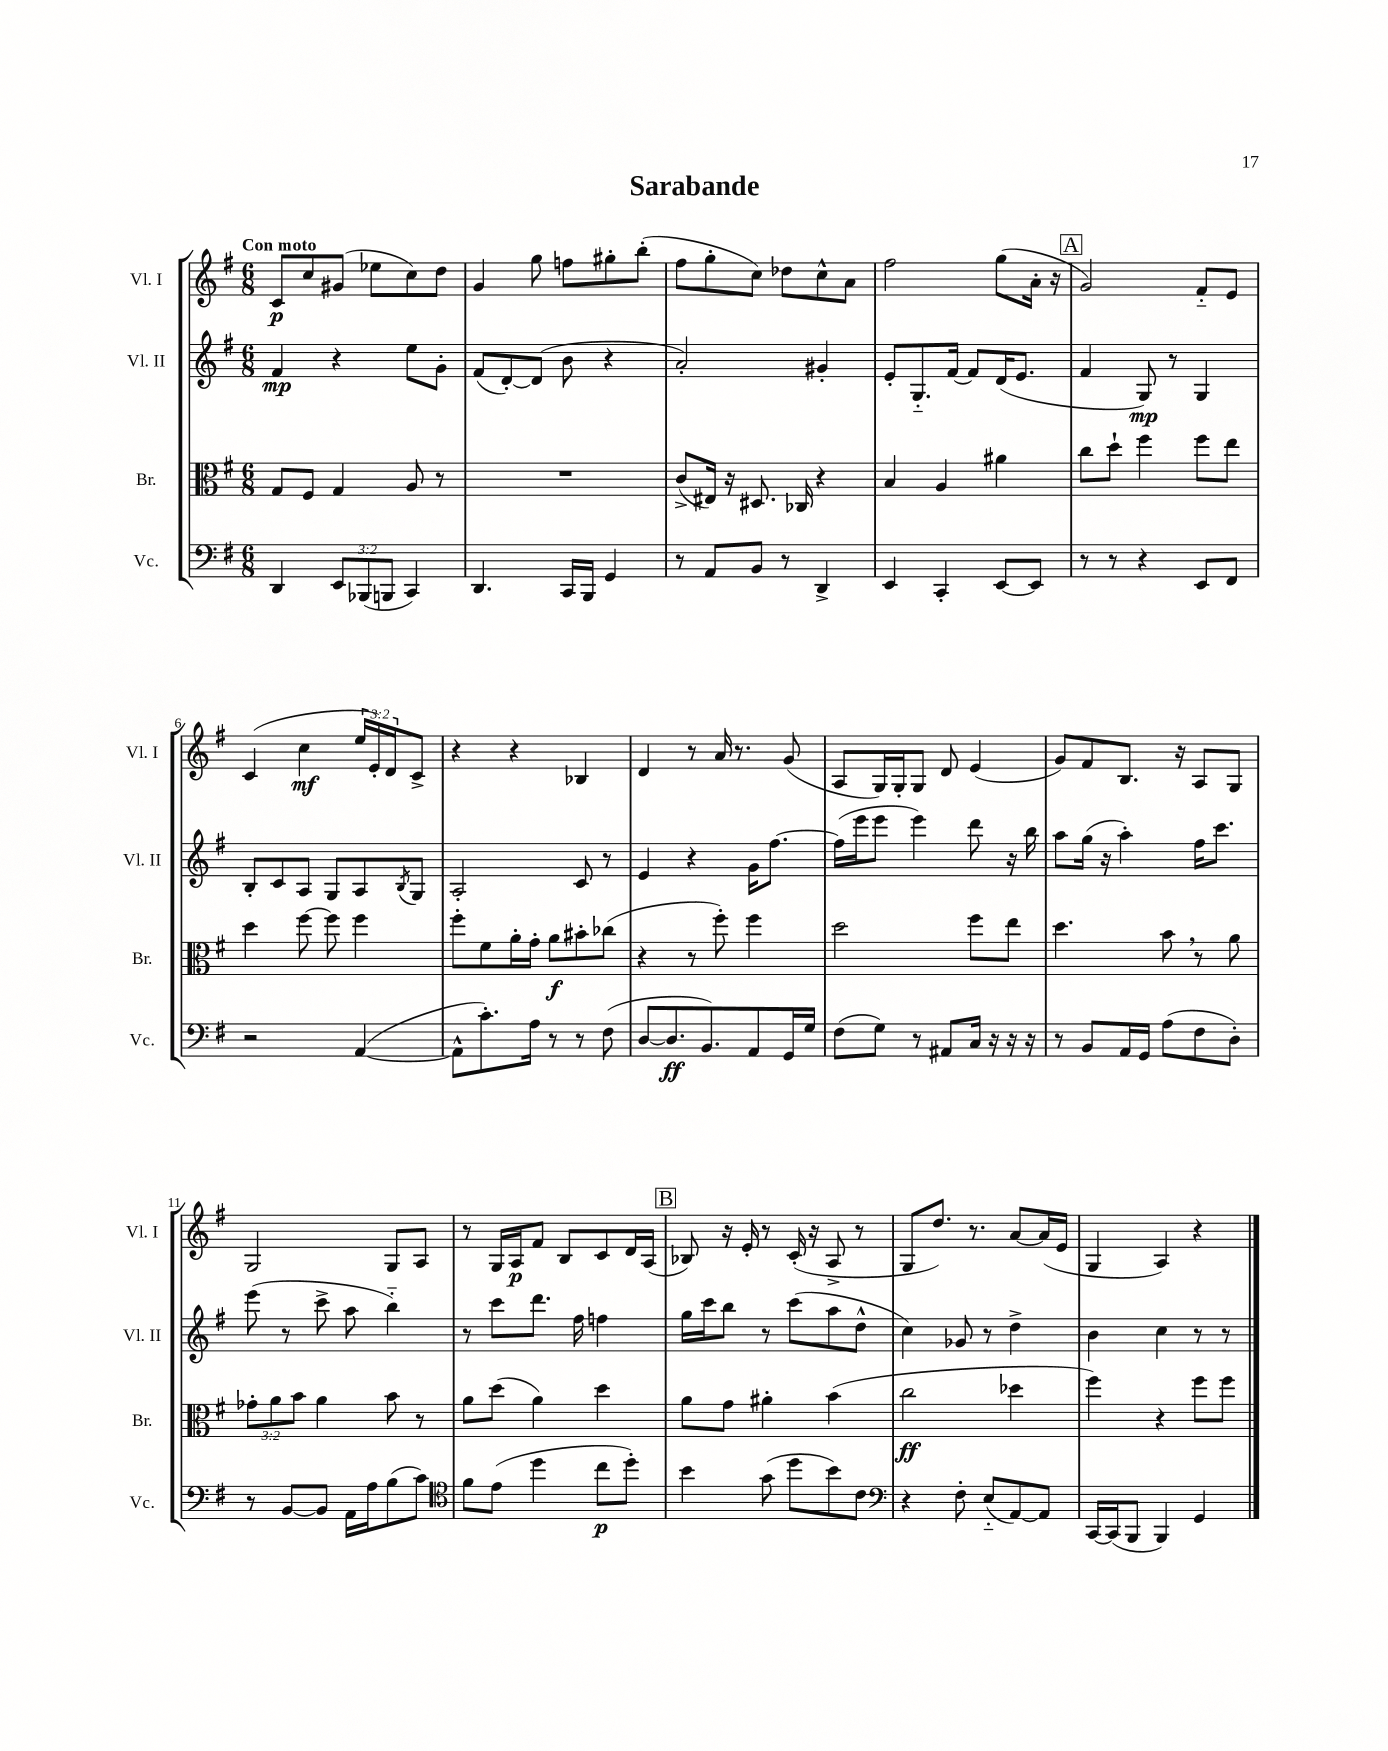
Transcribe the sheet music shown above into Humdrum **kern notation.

**kern	**dynam	**kern	**dynam	**kern	**dynam	**kern	**dynam
*part4	*part4	*part3	*part3	*part2	*part2	*part1	*part1
*staff4	*staff4	*staff3	*staff3	*staff2	*staff2	*staff1	*staff1
*I"Vc.	*	*I"Br.	*	*I"Vl. II	*	*I"Vl. I	*
*I'Vc.	*	*I'Br.	*	*I'Vl. II	*	*I'Vl. I	*
*clefF4	*	*clefC3	*	*clefG2	*	*clefG2	*
*k[f#]	*	*k[f#]	*	*k[f#]	*	*k[f#]	*
*M6/8	*	*M6/8	*	*M6/8	*	*M6/8	*
=1	=1	=1	=1	=1	=1	=1	=1
!	!	!	!	!	!	!LO:TX:a:B:t=Con moto	!
4DD/	.	8G/L	.	4f#/	mp	8c/L	p
.	.	8F#/J	.	.	.	8cc/	.
12EE/L	.	4G/	.	4r	.	(8g#X/J	.
(12BBB-X/	.	.	.	.	.	.	.
.	.	.	.	.	.	8ee-X\L	.
12BBBn/J	.	.	.	.	.	.	.
4CC/)	.	8A/	.	8ee\L	.	8cc\)	.
.	.	8r	.	8g'\J	.	8dd\J	.
=2	=2	=2	=2	=2	=2	=2	=2
4.DD/	.	2.r	.	(8f#/L	.	4g/	.
.	.	.	.	[8d'/)	.	.	.
.	.	.	.	(8d/J]	.	8gg\	.
16CC/LL	.	.	.	8b\	.	8ffn\L	.
16BBB/JJ	.	.	.	.	.	.	.
4GG/	.	.	.	4r	.	8gg#X'\	.
.	.	.	.	.	.	(8bb'\J	.
=3	=3	=3	=3	=3	=3	=3	=3
8r	.	(8c^/L	.	2a'/)	.	8ff#\L	.
8AA/L	.	16E#X/Jk)	.	.	.	8gg'\	.
.	.	16r	.	.	.	.	.
8BB/J	.	8.D#X/	.	.	.	8cc\J)	.
8r	.	.	.	.	.	8dd-X\L	.
.	.	16C-X/	.	.	.	.	.
4DD^/	.	4r	.	4g#X'/	.	8cc^^\	.
.	.	.	.	.	.	8a\J	.
=4	=4	=4	=4	=4	=4	=4	=4
4EE/	.	4B/	.	8e'/L	.	2ff#\	.
.	.	.	.	8.G/	.	.	.
4CC'/	.	4A/	.	.	.	.	.
.	.	.	.	[16f#/Jk	.	.	.
.	.	.	.	8f#/L]	.	.	.
[8EE/L	.	4a#X\	.	(16d/K	.	(8gg\L	.
.	.	.	.	8.e/J	.	.	.
8EE/J]	.	.	.	.	.	16a'\Jk	.
.	.	.	.	.	.	16r	.
!!LO:REH:place=s1:t=A
=5	=5	=5	=5	=5	=5	=5	=5
8r	.	8cc\L	.	4f#/	.	2g/)	.
8r	.	8dd`\J	.	.	.	.	.
4r	.	4ff#\	.	8G/)	mp	.	.
.	.	.	.	8r	.	.	.
8EE/L	.	8ff#\L	.	4G/	.	8f#/L	.
8FF#/J	.	8ee\J	.	.	.	8e/J	.
!!LO:LB:g=z
=6	=6	=6	=6	=6	=6	=6	=6
2r	.	4dd\	.	8B'/L	.	(4c/	.
.	.	.	.	8c/	.	.	.
.	.	[8ff#\	.	8A/J	.	4cc\	mf
.	.	8ff#\]	.	8G/L	.	.	.
([4AA/	.	4ff#\	.	8A/	.	24ee/LL	.
.	.	.	.	.	.	24e'/)	.
.	.	.	.	.	.	24d/J	.
.	.	.	.	8qB/	.	.	.
.	.	.	.	8G/J	.	8c^/J	.
=7	=7	=7	=7	=7	=7	=7	=7
8AA^^\L]	.	8ff#'\L	.	2A'/	.	4r	.
8.c'\)	.	8f#\	.	.	.	.	.
.	.	16a'\L	.	.	.	4r	.
16A\Jk	.	16g'\JJ	.	.	.	.	.
8r	.	8a\L	f	.	.	.	.
8r	.	8b#X'\	.	8c/	.	4B-X/	.
(8F#\	.	(8cc-X\J	.	8r	.	.	.
=8	=8	=8	=8	=8	=8	=8	=8
[8D/L	.	4r	.	4e/	.	4d/	.
8.D/]	ff	.	.	.	.	.	.
.	.	8r	.	4r	.	8r	.
8.BB/)	.	.	.	.	.	.	.
.	.	8ff#'\)	.	.	.	16a/	.
.	.	.	.	.	.	8.r	.
8AA/	.	4ff#\	.	16g\KL	.	.	.
.	.	.	.	[8.ff#\J	.	.	.
16GG/L	.	.	.	.	.	(8g/	.
16G/JJ	.	.	.	.	.	.	.
=9	=9	=9	=9	=9	=9	=9	=9
(8F#\L	.	2dd\	.	(16ff#\LL]	.	8A/L	.
.	.	.	.	16eee\J	.	.	.
8G\J)	.	.	.	8eee\J	.	16G/L)	.
.	.	.	.	.	.	16G'/J	.
8r	.	.	.	4eee\)	.	8G/J	.
8AA#X/L	.	.	.	.	.	8d/	.
16C/Jk	.	8ff#\L	.	8ddd\	.	(4e/	.
16r	.	.	.	.	.	.	.
16r	.	8ee\J	.	16r	.	.	.
16r	.	.	.	16bb\	.	.	.
=10	=10	=10	=10	=10	=10	=10	=10
8r	.	4.dd\	.	8aa\L	.	8g/L)	.
8BB/L	.	.	.	(16gg\Jk	.	8f#/	.
.	.	.	.	16r	.	.	.
16AA/L	.	.	.	4aa'\)	.	8.B/J	.
16GG/JJ	.	.	.	.	.	.	.
(8A\L	.	8b,\	.	.	.	.	.
.	.	.	.	.	.	16r	.
8F#\	.	8r	.	16ff#\KL	.	8A/L	.
.	.	.	.	8.ccc\J	.	.	.
8D'\J)	.	8a\	.	.	.	8G/J	.
!!LO:LB:g=z
=11	=11	=11	=11	=11	=11	=11	=11
8r	.	12g-X'\L	.	(8eee\	.	2G/	.
.	.	12a\	.	.	.	.	.
[8BB/L	.	.	.	8r	.	.	.
.	.	12b\J	.	.	.	.	.
8BB/J]	.	4a\	.	8ccc^\	.	.	.
16AA\LL	.	.	.	8aa\	.	.	.
16A\J	.	.	.	.	.	.	.
(8B\	.	8b\	.	4bb\)	.	8G/L	.
8c\J)	.	8r	.	.	.	8A/J	.
=12	=12	=12	=12	=12	=12	=12	=12
*clefC4	*	*	*	*	*	*	*
8f#\L	.	8a\L	.	8r	.	8r	.
(8e\J	.	(8dd\J	.	8ccc\L	.	16G/LL	.
.	.	.	.	.	.	16A/J	p
4dd\	.	4a\)	.	8.ddd\J	.	8f#/J	.
.	.	.	.	.	.	8B/L	.
.	.	.	.	16ff#\	.	.	.
8cc\L	p	4dd\	.	4ffn\	.	8c/	.
8dd'\J)	.	.	.	.	.	16d/L	.
.	.	.	.	.	.	(16A/JJ	.
!!LO:REH:place=s1:t=B
=13	=13	=13	=13	=13	=13	=13	=13
4b\	.	8a\L	.	16gg\LL	.	8B-X/)	.
.	.	.	.	16ccc\J	.	.	.
.	.	8g\J	.	8bb\J	.	16r	.
.	.	.	.	.	.	16e'/	.
(8g\	.	4a#X'\	.	8r	.	8r	.
8dd\L	.	.	.	(8ccc\L	.	(16c'/	.
.	.	.	.	.	.	16r	.
8b\)	.	(4b\	.	8aa\	.	8A^/	.
8c\J	.	.	.	8dd^^\J	.	8r	.
=14	=14	=14	=14	=14	=14	=14	=14
*clefF4	*	*	*	*	*	*	*
4r	.	2cc\	ff	4cc\)	.	8G/L	.
.	.	.	.	.	.	8.dd/J)	.
8F#'\	.	.	.	8g-X/	.	.	.
.	.	.	.	.	.	8.r	.
(8E/L	.	.	.	8r	.	.	.
[8AA/)	.	4dd-X\	.	4dd^\	.	[8a/L	.
8AA/J]	.	.	.	.	.	(16a/L]	.
.	.	.	.	.	.	16e/JJ	.
=15	=15	=15	=15	=15	=15	=15	=15
[16CC/LL	.	4ff#\)	.	4b\	.	4G/	.
(16CC/J]	.	.	.	.	.	.	.
8BBB/J	.	.	.	.	.	.	.
4BBB/)	.	4r	.	4cc\	.	4A/)	.
4GG/	.	8ff#\L	.	8r	.	4r	.
.	.	8ff#\J	.	8r	.	.	.
==	==	==	==	==	==	==	==
*-	*-	*-	*-	*-	*-	*-	*-
